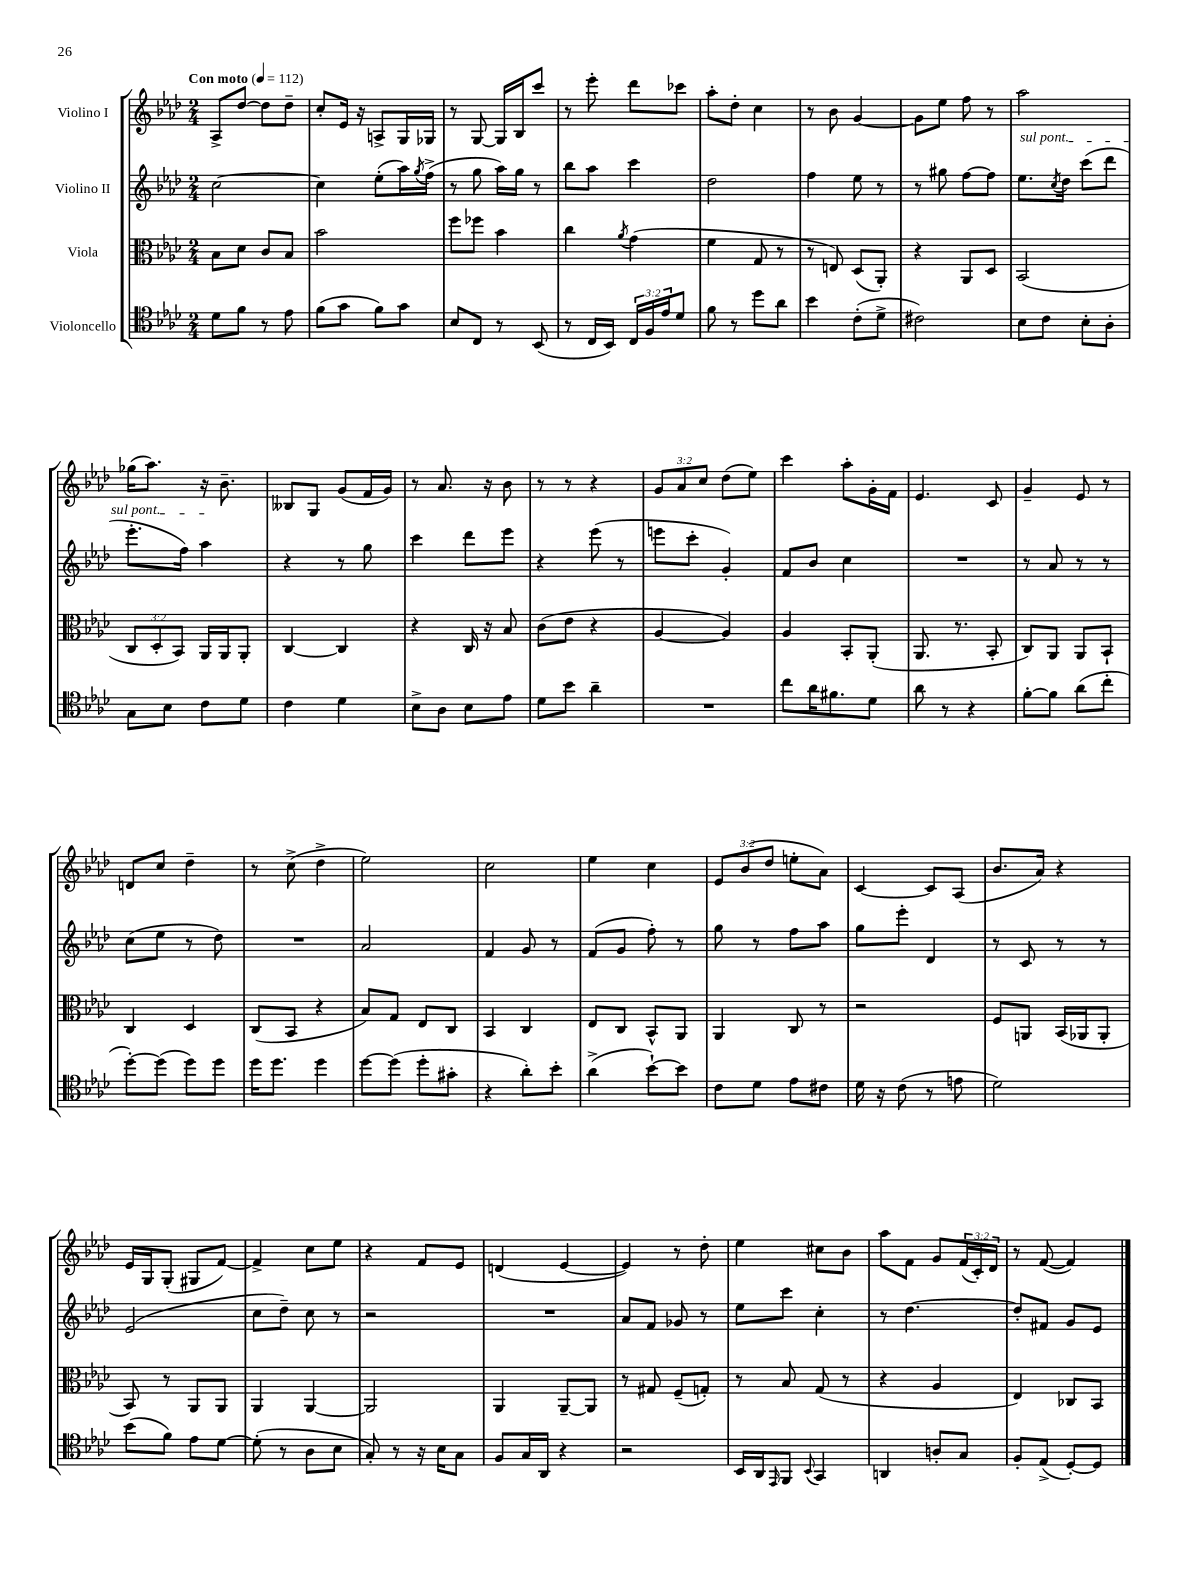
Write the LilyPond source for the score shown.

<<
\new StaffGroup <<
\new Staff = "s0" \with { instrumentName = "Violino I" } {
    \clef treble \key aes \major \numericTimeSignature \time 2/4 \override Staff.TupletNumber.text = #tuplet-number::calc-fraction-text \tempo "Con moto" 4 = 112
    aes8-> des''8~ des''8 des''8-- |
    c''8-. ees'16 r16 a8-> g16 ges16 |
    r8 g8~ g16 bes16 c'''8 |
    r8 ees'''8-. des'''8 ces'''8 |
    aes''8-. des''8-. c''4 |
    r8 bes'8 g'4~ |
    g'8 ees''8 f''8 r8 |
    aes''2 |
    ges''16( aes''8.) r16 bes'8.-- |
    beses8 g8 g'8( f'16 g'16) |
    r8 aes'8. r16 bes'8 |
    r8 r8 r4 |
    \tuplet 3/2 { g'8 aes'8 c''8 } des''8( ees''8) |
    c'''4 aes''8-. g'16-. f'16 |
    ees'4. c'8 |
    g'4-- ees'8 r8 |
    d'8 c''8 des''4-- |
    r8 c''8->( des''4-> |
    ees''2) |
    c''2 |
    ees''4 c''4 |
    \tuplet 3/2 { ees'8 bes'8( des''8 } e''8-. aes'8) |
    c'4~ c'8 aes8( |
    bes'8. aes'16) r4 |
    ees'16 g16 g8-.( gis8 f'8~) |
    f'4-> c''8 ees''8 |
    r4 f'8 ees'8 |
    d'4( ees'4~ |
    ees'4) r8 des''8-. |
    ees''4 cis''8 bes'8 |
    aes''8 f'8 g'8 \tuplet 3/2 { f'16( c'16-.) des'16 } |
    r8 f'8~( f'4) \bar "|." |
}
\new Staff = "s1" \with { instrumentName = "Violino II" } {
    \clef treble \key aes \major \numericTimeSignature \time 2/4
    c''2~ |
    c''4 ees''8-.( aes''16) \acciaccatura { g''8 } f''16->( |
    r8 g''8 aes''16) g''16 r8 |
    bes''8 aes''8 c'''4 |
    des''2 |
    f''4 ees''8 r8 |
    r8 gis''8 f''8~ f''8 |
    \once \override TextSpanner.bound-details.left.text = \markup { \italic "sul pont." } ees''8.\startTextSpan \acciaccatura { c''8 } des''16 c'''8( des'''8 |
    ees'''8.-. f''16) aes''4\stopTextSpan |
    r4 r8 g''8 |
    c'''4 des'''8 ees'''8 |
    r4 ees'''8( r8 |
    e'''8 c'''8-. g'4-.) |
    f'8 bes'8 c''4 |
    R2 |
    r8 aes'8 r8 r8 |
    c''8( ees''8 r8 des''8) |
    R2 |
    aes'2 |
    f'4 g'8 r8 |
    f'8( g'8 f''8-.) r8 |
    g''8 r8 f''8 aes''8 |
    g''8 ees'''8-. des'4 |
    r8 c'8 r8 r8 |
    ees'2( |
    c''8 des''8--) c''8 r8 |
    r2 |
    R2 |
    aes'8 f'8 ges'8 r8 |
    ees''8 c'''8 c''4-. |
    r8 des''4.~ |
    des''8-. fis'8 g'8 ees'8 \bar "|." |
}
\new Staff = "s2" \with { instrumentName = "Viola" } {
    \clef alto \key aes \major \numericTimeSignature \time 2/4 \override Staff.TupletNumber.text = #tuplet-number::calc-fraction-text
    bes8 des'8 c'8 bes8 |
    bes'2 |
    f''8 fes''8 bes'4 |
    c''4 \acciaccatura { aes'8 } g'4( |
    f'4 g8 r8 |
    r8 e8) des8( aes,8-.) |
    r4 aes,8 des8 |
    bes,2( |
    \tuplet 3/2 { c8 des8-. bes,8) } aes,16 aes,16 aes,8-. |
    c4~ c4 |
    r4 c16 r16 bes8 |
    c'8( ees'8 r4 |
    aes4~ aes4) |
    aes4 bes,8-. aes,8-.( |
    aes,8. r8. bes,8-. |
    c8) aes,8 aes,8 bes,8-! |
    c4 des4 |
    c8( bes,8 r4 |
    bes8) g8 ees8 c8 |
    bes,4 c4 |
    ees8 c8 bes,8-^ aes,8 |
    aes,4 c8 r8 |
    r2 |
    f8 a,8 bes,16( aes,16 aes,8-. |
    bes,8) r8 aes,8 aes,8 |
    aes,4 aes,4~ |
    aes,2 |
    aes,4 aes,8~-- aes,8 |
    r8 gis8 f8--( g8-.) |
    r8 bes8 g8( r8 |
    r4 aes4 |
    ees4) ces8 bes,8 \bar "|." |
}
\new Staff = "s3" \with { instrumentName = "Violoncello" } {
    \clef tenor \key aes \major \numericTimeSignature \time 2/4 \override Staff.TupletNumber.text = #tuplet-number::calc-fraction-text
    des'8 f'8 r8 ees'8 |
    f'8( g'8 f'8) g'8 |
    bes8 c8 r8 bes,8( |
    r8 c16 bes,16) \tuplet 3/2 { c16 f16 ees'16 } des'8 |
    f'8 r8 des''8 aes'8 |
    bes'4 c'8-.( des'8-> |
    cis'2) |
    bes8 c'8 bes8-. aes8-. |
    g8 bes8 c'8 des'8 |
    c'4 des'4 |
    bes8-> aes8 bes8 ees'8 |
    des'8 bes'8 aes'4-- |
    R2 |
    c''8 aes'16 fis'8. des'8 |
    aes'8 r8 r4 |
    f'8~-. f'8 aes'8( c''8-. |
    des''8~-.) des''8( des''8) des''8 |
    des''16 des''8. des''4 |
    des''8~ des''8( des''8-. gis'8-. |
    r4 aes'8-.) bes'8-. |
    aes'4->( bes'8~-!) bes'8 |
    c'8 des'8 ees'8 cis'8 |
    des'16 r16 c'8( r8 e'8 |
    des'2) |
    bes'8( f'8) ees'8 des'8~ |
    des'8-.( r8 aes8 bes8 |
    g8-.) r8 r16 bes16 g8 |
    f8 g16 aes,16 r4 |
    r2 |
    bes,16 aes,16 \grace { ees,16 } f,8 \appoggiatura { bes,8 } g,4 |
    a,4 a8-. g8 |
    f8-. ees8->( des8~-.) des8 \bar "|." |
}
>>
>>
\layout { \context { \Score \remove "Bar_number_engraver" } }
